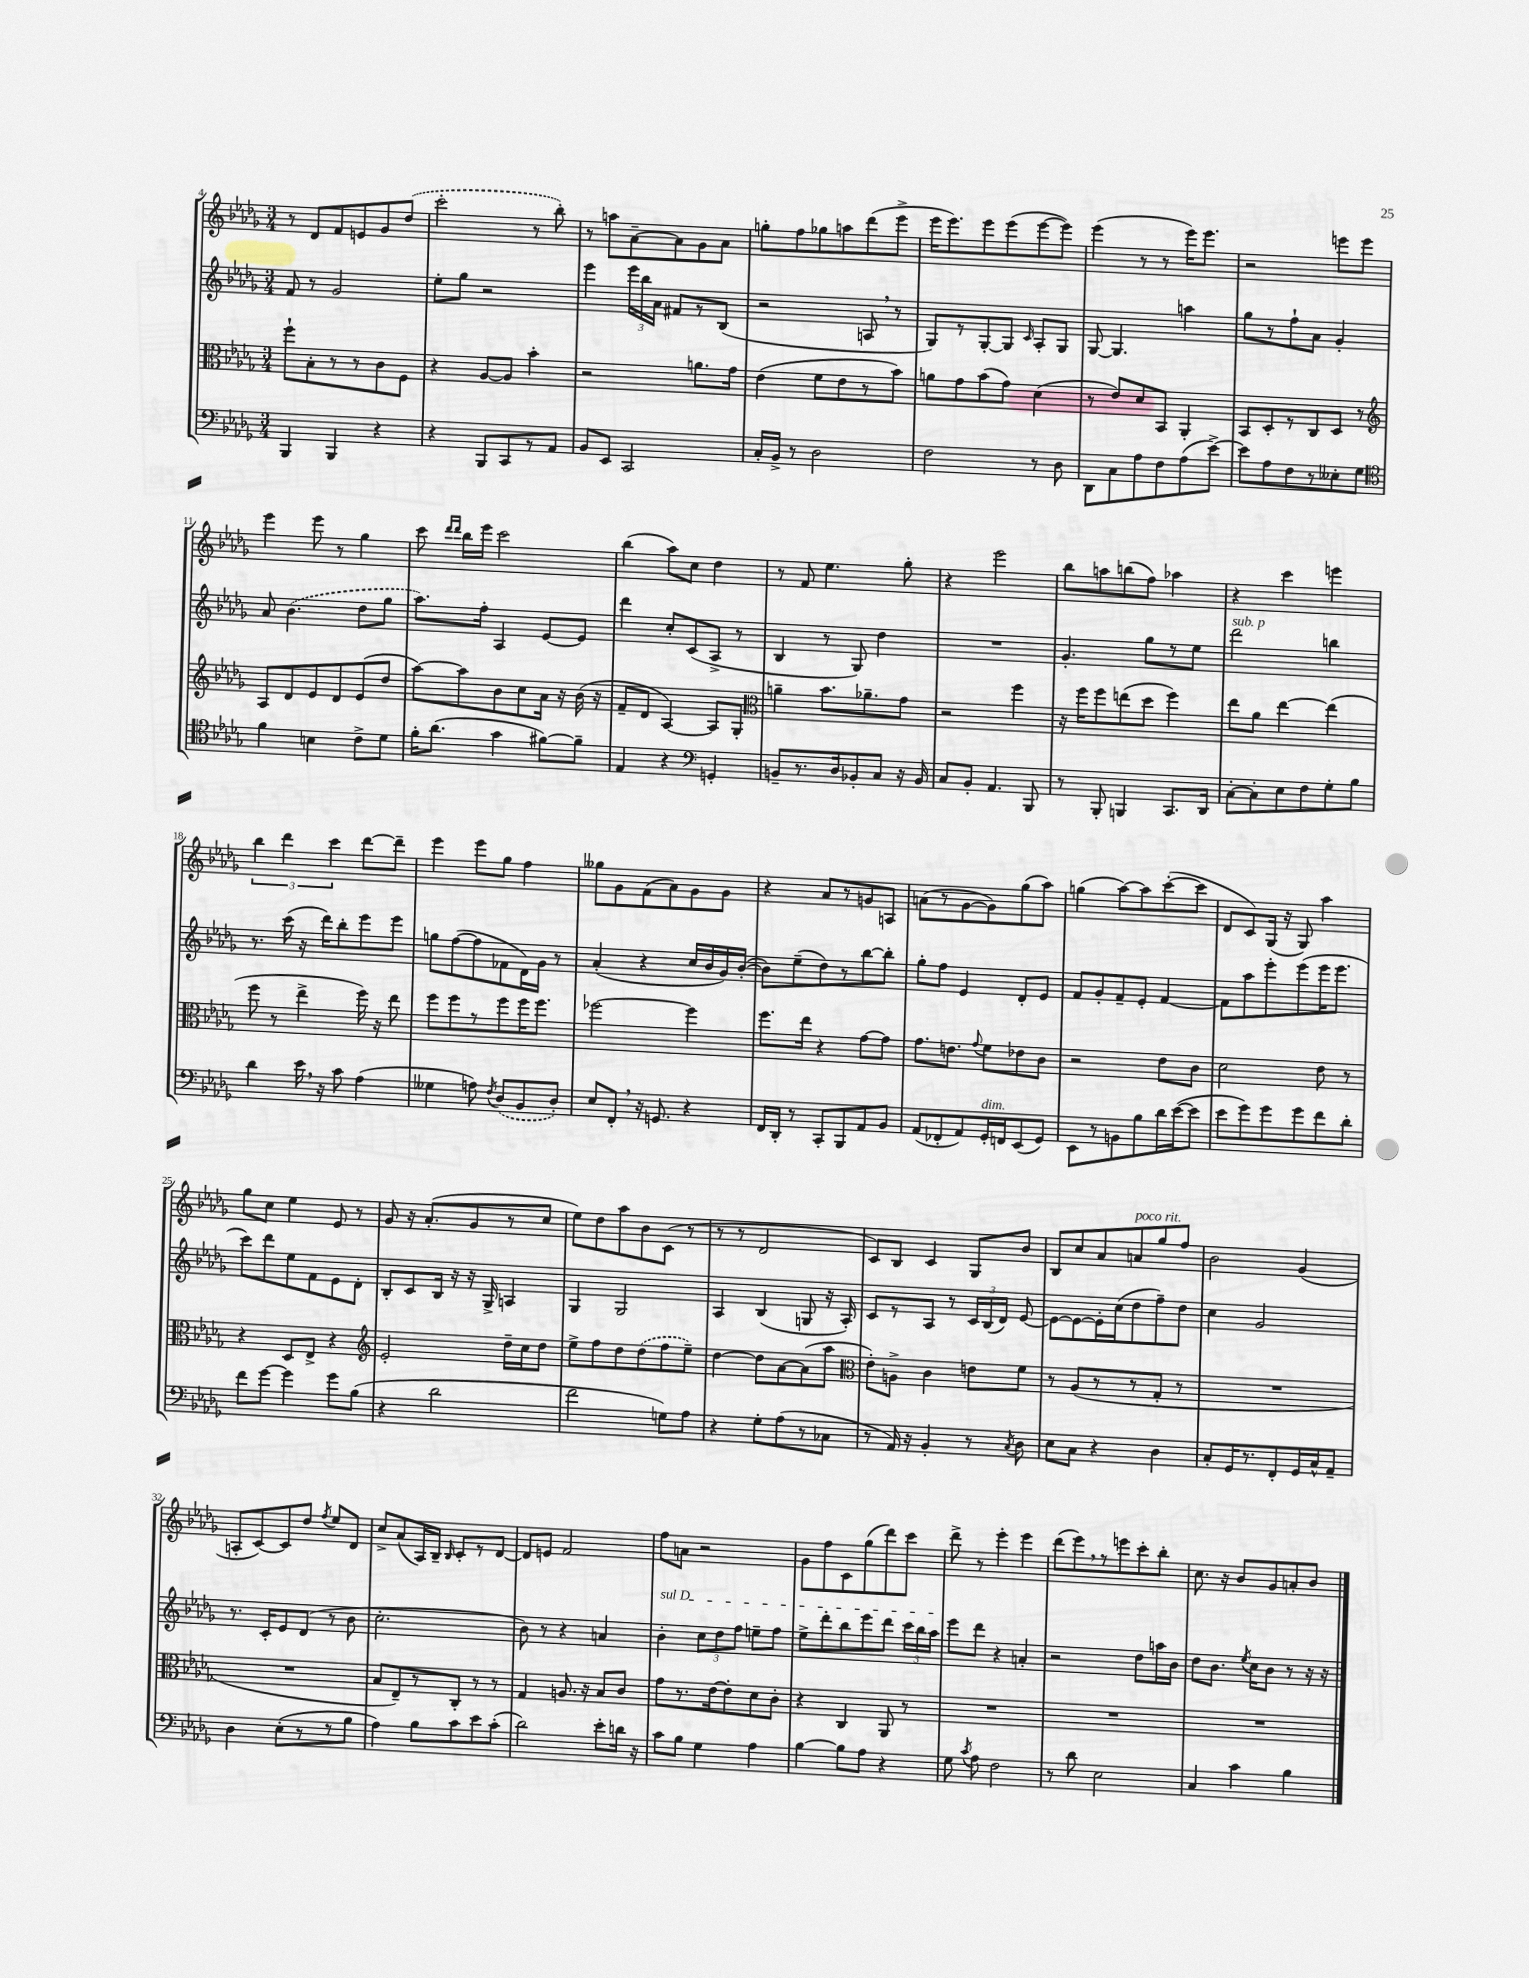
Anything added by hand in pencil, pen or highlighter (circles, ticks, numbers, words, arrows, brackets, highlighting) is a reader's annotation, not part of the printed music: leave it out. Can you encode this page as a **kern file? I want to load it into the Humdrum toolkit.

**kern	**kern	**kern	**kern
*staff4	*staff3	*staff2	*staff1
*clefF4	*clefC3	*clefG2	*clefG2
*k[b-e-a-d-g-]	*k[b-e-a-d-g-]	*k[b-e-a-d-g-]	*k[b-e-a-d-g-]
*M3/4	*M3/4	*M3/4	*M3/4
4BBB-	8ff`	8f	8r
.	8B-'	8r	8d-
4BBB-	8r	2g-	8f
.	8r	.	8e
4r	8c	.	8g-
.	8F	.	(8dd-
=	=	=	=
4r	4r	8ee-'	2ccc'
.	.	8gg-	.
8BBB-	[8A-	2r	.
8CC	8A-]	.	.
8r	4b-'	.	8r
8AA-	.	.	8bb-')
=	=	=	=
8BB-	2r	4eee-	8r
8EE-	.	.	8aa
2CC	.	24eee-	[8a-~
.	.	24bb-	.
.	.	24a-	.
.	.	8f#	8a-]
.	8.a	8r	8g-
.	.	(8B-	8a-
.	16g-	.	.
=	=	=	=
16C'	(4e-	2r	8gg'
16BB-^	.	.	.
8r	.	.	8ff
2D-	8f	.	8gg-
.	8e-	.	8aa
.	8r	8A	(8ddd-
.	8b-)	8r	8eee-^
=	=	=	=
2F	8a	8G-)	16eee-
.	.	.	8.eee-)
.	8g-	8r	.
.	(8b-	[8G-'	8eee-
.	8g-)	8G-]	(8eee-
.	.	16qqc	.
8r	(4d-	8A-'	[8eee-
8D-	.	8G-	8eee-])
=	=	=	=
8DD-	8r	[8G-	(4eee-
8C	8e-)	4.G-]	.
8A-	8d-	.	8r
8F	8BB-	.	8r
(8A-	4AA-'	4aa	16eee-)
.	.	.	8.eee-
[8e-^)	.	.	.
=	=	=	=
8e-]	8BB-	8gg-	2r
8A-	8D-'	8r	.
8F	8r	8ff`	.
8r	8C	8a-	.
8E--'	8D-	4g-'	8eee
8G-	8r	.	8eee
=	=	=	=
*clefC4	*clefG2	*	*
4f	8A-	8a-	4eee-
.	8d-	(4.b-	.
4B	8e-	.	8eee-
.	8d-	.	8r
8c^	(8e-	8dd-	4gg-
8d-	8dd-	8gg-	.
=	=	=	=
16f'	[8aa-)	8.aa-)	8ccc
(8.a-	.	.	.
.	.	.	16qqddd-
.	.	.	16qqddd-
.	8aa-]	.	16bb-
.	.	16ff'	16eee-
4g-	8b-	4A-	2ccc
.	8cc	.	.
[8f#)	16a-	[8e-	.
.	16r	.	.
8f#~]	(16b-	8e-]	.
.	16r	.	.
=	=	=	=
4E-	8f~	4ddd-	(4bb-
.	8d-	.	.
4r	[4A-)	8cc'	8aa-)
.	.	(8c	8cc
*clefF4	*	*	*
4GG'	8A-]	8A-^	4dd-
.	8G-'	8r	.
=	=	=	=
*	*clefC3	*	*
8BB~	4a~	4B-	8r
8.r	.	.	8f
.	8.b-	8r	4.ee-
16D-	.	.	.
8BB-'	.	8G-)	.
.	8.a-~	.	.
8C	.	4dd-	.
16r	8g-	.	8gg-'
16BB-	.	.	.
=	=	=	=
8C	2r	2.r	4r
8BB-'	.	.	.
4.AA-	.	.	2eee-
.	4ff	.	.
8BBB-	.	.	.
=	=	=	=
8r	16r	4.g-'	8bb-
.	16ff	.	.
8BBB-'	8ff	.	8aa
4BBB	(8ee	.	(8bb
.	8dd-	8gg-	8ff)
8.CC	4ff)	8r	4aa-
.	.	8ee-	.
16DD-	.	.	.
=	=	=	=
[8C'	8ee-	2ddd-	4r
8C']	8a-	.	.
8E-	[4ee-	.	4ccc
8F	.	.	.
8G-'	(4ee-]	4bb	4eee
8B-	.	.	.
=	=	=	=
4d-	8ff	8.r	6bb-
.	8r	.	.
.	.	.	6ddd-
.	.	(16ccc	.
16e-	4ee-^	16r	.
16r	.	16ddd-)	.
.	.	.	6ccc
8c	.	8bb-'	.
(4A-	16ff)	8eee-	[8ddd-
.	16r	.	.
.	8ee-	8eee-	8ddd-~]
=	=	=	=
4G--	8ff	8gg	4eee-
.	8ff	([8ff	.
8A)	8r	8ff]	8eee-
8qF	.	.	.
(8D-	8ff	8f-	8gg-
8BB-	16ff	16d-)	4ff
.	8.ff	16g-	.
8D-')	.	8r	.
=	=	=	=
8E-	[2ff-	(4a-'	8gg--
8FF'	.	.	8g-
16r	.	4r	(8f
8.GG	.	.	.
.	.	.	8a-)
4r	4ff-]	16cc	8g-
.	.	16b-	.
.	.	16g-)	8g-
.	.	([16b-'	.
=	=	=	=
16FF	8.ff	8b-])	4r
16DD-'	.	.	.
8r	.	(8ee-~	.
.	16ee-	.	.
8CC'	4r	8dd-)	8a-
8BBB-	.	8r	8r
8AA-	[8g-	[8bb-	8g
8BB-	8g-]	8bb-']	8A
=	=	=	=
(8AA-	8.g-	8gg-'	(8a
8FF-'	.	8ff	8r
.	8.e	.	.
8AA-)	.	4e-	[8g-
.	8qqg-	.	.
16GG-'	8f	.	8g-])
16FF	.	.	.
(8EE-	8e-	8d-'	(8gg-
8GG-)	8c	8e-	8aa-)
=	=	=	=
8EE-	2r	8f	(4gg
8r	.	8g-'	.
8BB	.	8f~	[8aa-)
8B-	.	8e-'	8aa-]
16d-	8e-	[4f	([8ccc'
([16e-	.	.	.
8e-]	8c	.	8ccc]
=	=	=	=
8e-	2d-	8f]	8d-
8g-)	.	8aa-	8c)
8g-	.	8eee-'	(16G-
.	.	.	16r
8g-	.	(8eee-	8G-)
8f	8e-	16eee-	4aa-
.	.	8.eee-	.
8d-'	8r	.	.
=	=	=	=
8f	4r	8ccc)	8gg-
[8g-	.	8ddd-	8cc
4g-]	8D-	8ee-	4ee-
.	8E-^	8f	.
8g-	4r	8e-	8e-
(8B-	.	8d-'	8r
=	=	=	=
*	*clefG2	*	*
4r	2e-'	8B-'	8g-
.	.	8c	16r
.	.	.	(8.a-'
2d-	.	16B-	.
.	.	16r	.
.	.	16r	8g-
.	.	16G-^	.
.	16dd-~	4A	8r
.	16cc	.	.
.	8dd-	.	8cc
=	=	=	=
2f	8ee-^	4G-	8ee-)
.	8ff	.	8dd-
.	8dd-	2G-	8aa-
.	(8dd-	.	8b-
8G)	8ff	.	(8c
8A-	8ee-~)	.	8r
=	=	=	=
4r	[4dd-	4A-	8r
.	.	.	8r
8G-'	8dd-]	(4B-	2d-
(8A-	[8a-	.	.
8r	(8a-]	8G	.
8C-	8aa-	16r	.
.	.	16A-')	.
=	=	=	=
*	*clefC3	*	*
8r	8e-')	8c	8c)
16AA-)	8A^	8r	8B-
16r	.	.	.
4BB-'	4c	8A-	4c
.	.	8r	.
8r	8e	24c	8G-
.	.	(24B-	.
.	.	24d-)	.
8qC	.	.	.
8D-	8f	[8e-	8b-
=	=	=	=
8E-	8r	8e-_	8B-
8C	(8A-	8e-_	8cc
4r	8r	16e-']	8a-
.	.	(16cc	.
.	8r	8dd-	8a
4D-	8G-'	8ff~)	8gg-
.	8r	8dd-	8ff
=	=	=	=
8C'	2.r	4cc	2b-
16GG-	.	.	.
8.r	.	.	.
.	.	2g-	.
8FF'	.	.	.
16GG-	.	.	(4g-
16C^^	.	.	.
8AA-~	.	.	.
=	=	=	=
4D-	2.r	8.r	8A'
.	.	.	[8c)
.	.	16c'	.
(8E-'	.	8e-	8c]
8r	.	(8d-	8dd-
.	.	.	8qff
8r	.	8r	8ee-
8B-	.	8b-	8d-
=	=	=	=
4A-)	8B-	2.cc'	8cc^
.	8E-~)	.	(8a-
8B-	8r	.	16A-)
.	.	.	16B-~
.	.	.	16qqB-
8c	8C'	.	8c'
8e-	8r	.	8r
(8c'	8r	.	[8d-
=	=	=	=
2d-)	4G-	8b-)	8d-]
.	.	8r	8e
.	8.A	4r	2f
.	16r	.	.
8e-'	8B-	4a	.
16d	8c	.	.
16r	.	.	.
=	=	=	=
8c	8g-	4b-'	8ff
8B-	8.r	.	8a
4G-	.	12cc	2r
.	[16e-	.	.
.	.	12dd-	.
.	8e-']	.	.
.	.	12ff	.
4A-	8d-	8ee~	.
.	8c'	8ff	.
=	=	=	=
[4B-	4r	8ee-^	8g-
.	.	8ddd-'	8ff
8B-]	4C	8bb-	8c
8A-	.	8eee-	(8gg-
4r	8AA-	8ddd-	8ddd-)
.	8r	24ccc	8ccc
.	.	24bb-	.
.	.	24aa-	.
=	=	=	=
8G-	2.r	8eee-	8ddd-^
8qc	.	.	.
8A-	.	8ddd-	8r
2F	.	4r	4eee-'
.	.	4a'	4eee-
=	=	=	=
8r	2.r	2r	(8ddd-
8d-	.	.	8eee-)
2E-	.	.	8r
.	.	.	8eee
.	.	8dd-	8ccc'
.	.	16aa	8bb-'
.	.	16b-	.
=	=	=	=
4C	2.r	8dd-	8.cc
.	.	8.b-	.
.	.	.	16r
4c	.	.	8b-
.	.	8qee-	.
.	.	16cc	.
.	.	8b-	8g-
4B-	.	8r	8a'
.	.	16r	8b-
.	.	16r	.
==	==	==	==
*-	*-	*-	*-
